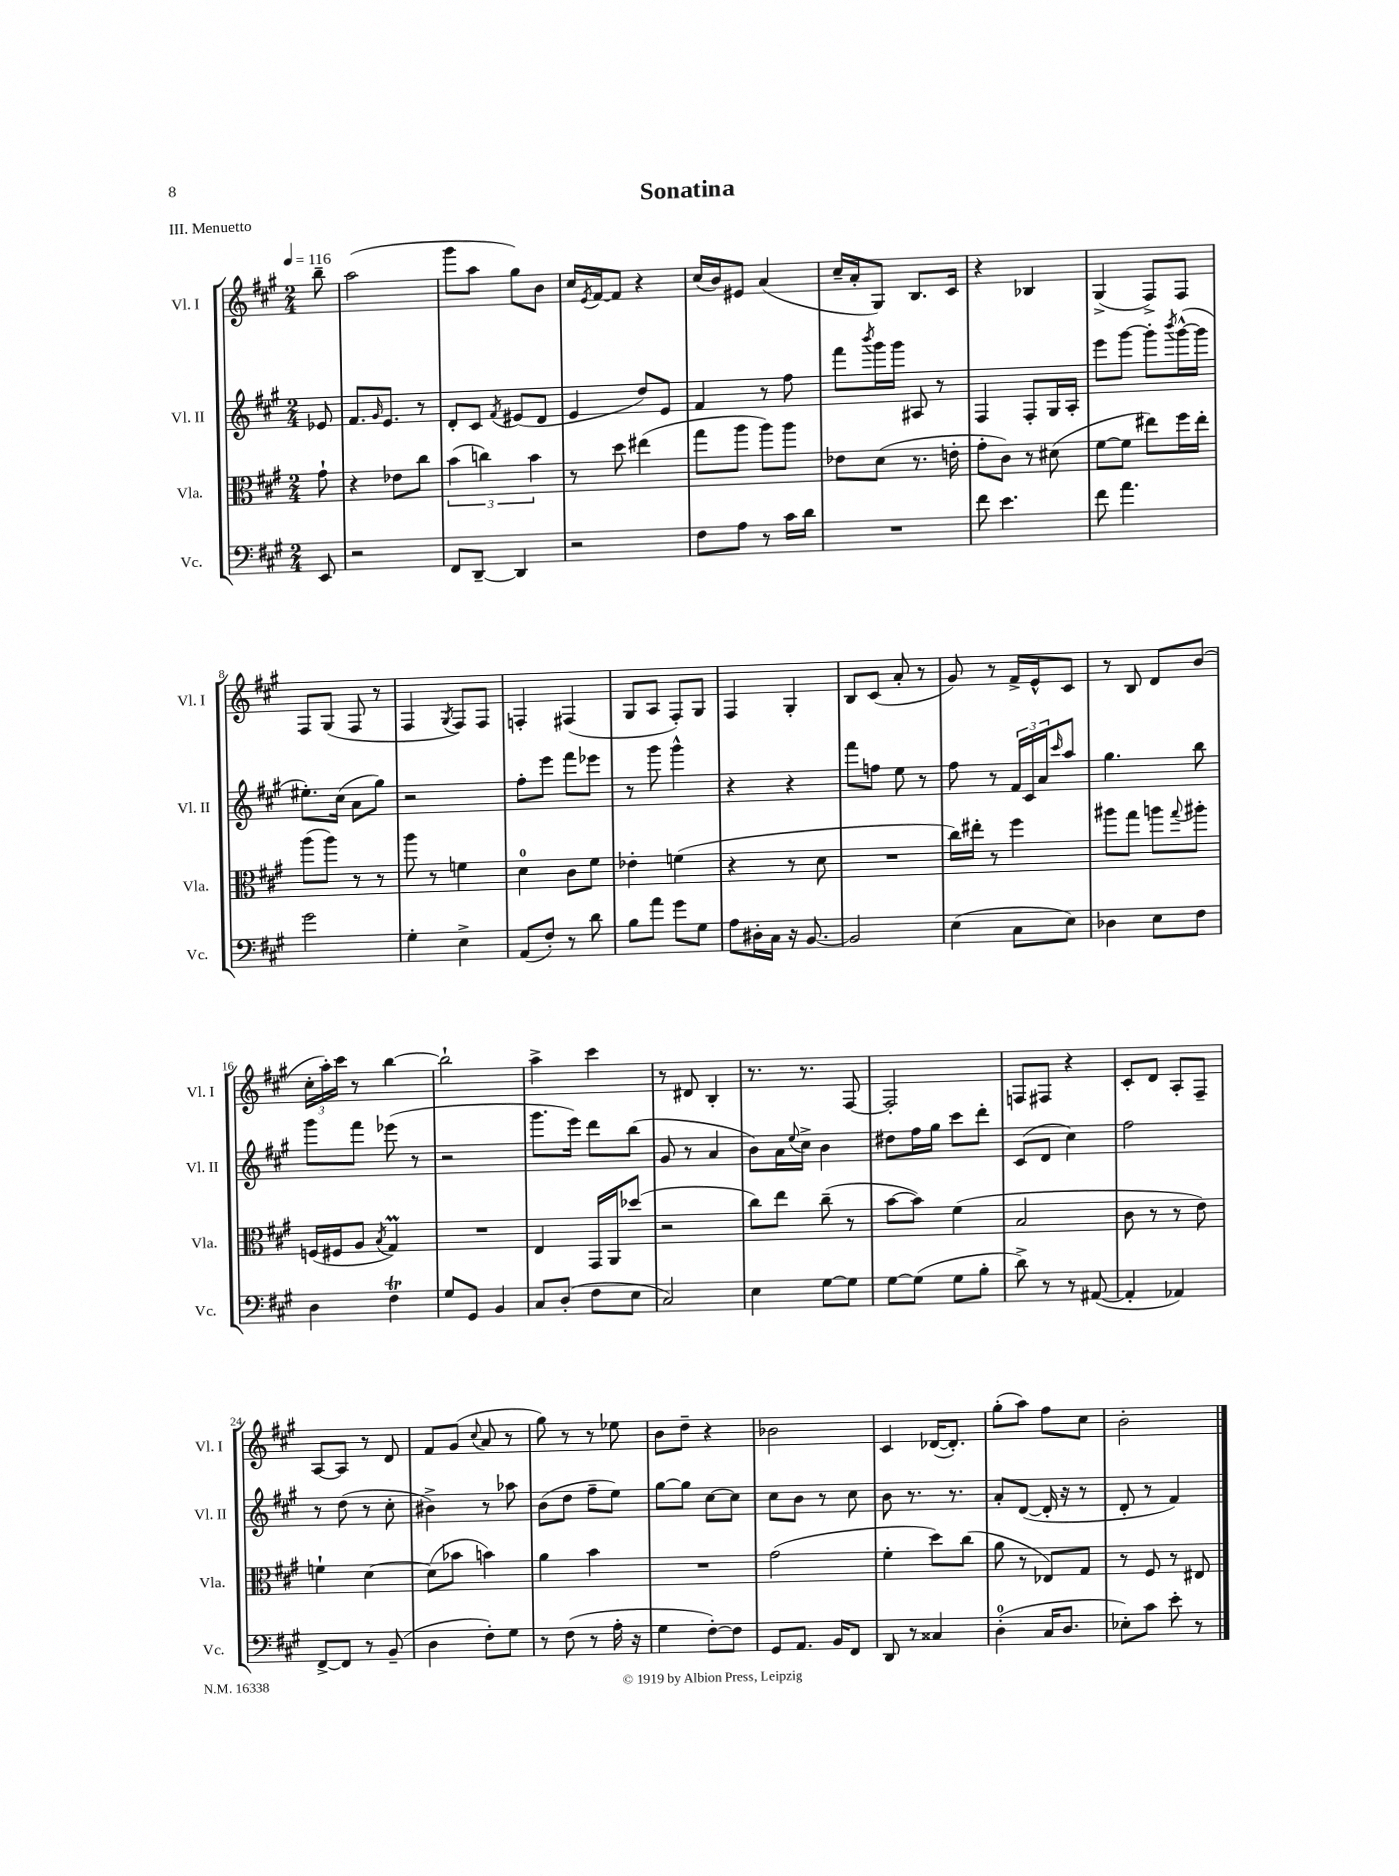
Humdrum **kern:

**kern	**kern	**kern	**kern
*staff4	*staff3	*staff2	*staff1
*clefF4	*clefC3	*clefG2	*clefG2
*k[f#c#g#]	*k[f#c#g#]	*k[f#c#g#]	*k[f#c#g#]
*M2/4	*M2/4	*M2/4	*M2/4
*MM116	*MM116	*MM116	*MM116
8EE	8g#`	8e-	8bb~
=	=	=	=
2r	4r	8.f#	(2aa
.	.	16qqg#	.
.	.	8.e	.
.	8e-	.	.
.	8cc#	8r	.
=	=	=	=
8FF#	(6b	8d'	8ggg#
[8DD~	.	8c#	8aa
.	6cc)	.	.
.	.	8qf#	.
4DD]	.	(8e#	8gg#)
.	6b	.	.
.	.	8d	8b
=	=	=	=
2r	8r	4e	16cc#
.	.	.	8qe
.	.	.	[16f#
.	8dd	.	8f#]
.	(4ee#	8dd)	4r
.	.	8e	.
=	=	=	=
8F#	8gg#	4f#	(16cc#
.	.	.	16b)
8A	8aa	.	8e#
8r	8aa)	8r	(4a
16c#	8aa	8ff#	.
16d	.	.	.
=	=	=	=
2r	8e-	8fff#	16cc#~
.	.	.	16a'
.	.	8qbbb	.
.	(8d	16ggg#	8G#)
.	.	16ggg#	.
.	8.r	8A#	8.B
.	.	8r	.
.	16e'	.	16c#
=	=	=	=
8f#	8g#'	4F#	4r
4.e	8c#)	.	.
.	8r	8F#'	4B-
.	(8d#	16G#	.
.	.	16A'	.
=	=	=	=
8f#	[8f#	8eee	(4G#^
4.a	8f#]	[8ggg#	.
.	8ee#)	8ggg#']	8F#^)
.	.	8qbbb	.
.	16ff#	([16ggg#^^	8F#
.	16ee#'	16ggg#]	.
=	=	=	=
2g#	(8aa	8.ee#')	8F#
.	8aa)	.	(8G#
.	.	(16cc#	.
.	8r	8a	8F#
.	8r	8gg#)	8r
=	=	=	=
4G#'	8aa	2r	4F#
.	8r	.	.
.	.	.	8qG#
4E^	4f	.	8F#)
.	.	.	8F#
=	=	=	=
(8AA	4d	8ff#'	4F'
8F#')	.	8eee	.
8r	8c#	8fff#	(4F#
8d	8f#	8eee-	.
=	=	=	=
8B	4e-'	8r	8G#
8a	.	8ggg#	8A
8g#	(4f	4ggg#^^	8F#')
8G#	.	.	8G#
=	=	=	=
8A	4r	4r	4F#
16D#'	.	.	.
16C#	.	.	.
16r	8r	4r	4G#'
[8.BB	.	.	.
.	8d	.	.
=	=	=	=
2BB]	2r	8fff#	8B
.	.	8ff	(8c#
.	.	8ee	8a'
.	.	8r	8r
=	=	=	=
(4E	16cc#)	8ff#	8g#)
.	16ee#'	.	.
.	8r	8r	8r
8C#	4ff#	24f#	16f#^
.	.	24c#	.
.	.	.	16e^^
.	.	24a	.
.	.	16qqccc#	.
8E)	.	8aa	8c#
=	=	=	=
4D-	8aa#	4.gg#	8r
.	8gg#	.	8B
8E	8aa	.	8d
.	8qqgg#	.	.
8F#	8aa#'	8bb	(8b
=	=	=	=
4D	(16F	8ggg#	24cc#'
.	.	.	24aa')
.	16F#	.	.
.	.	.	24ccc#
.	8A	8fff#	8r
.	8qB	.	.
4F#	4G#)	(8eee-	[4bb
.	.	8r	.
=	=	=	=
8G#	2r	2r	2bb`]
8GG#	.	.	.
4BB	.	.	.
=	=	=	=
8C#	4E	8.ggg#	4aa^
(8D'	.	.	.
.	.	16eee)	.
8F#	16GG#	8ddd	4ccc#
.	16AA	.	.
8E	(8dd-	(8bb	.
=	=	=	=
2C#)	2r	8g#	8r
.	.	8r	8d#
.	.	4a	4B'
=	=	=	=
4E	8cc#)	8b)	8.r
.	8ee	16a	.
.	.	8qqee	.
.	.	16cc#^	8.r
[8G#	(8cc#~	4b	.
8G#]	8r	.	[8F#
=	=	=	=
[8G#	[8b	8dd#	2F#']
(8G#]	8b])	16ff#	.
.	.	16gg#	.
8G#	(4f#	8ccc#	.
8B'	.	8ddd'	.
=	=	=	=
8d^)	2B	(8c#	8F
8r	.	8d	8F#
8r	.	4cc#)	4r
([8AA#	.	.	.
=	=	=	=
4AA#']	8c#	2ff#	8c#'
.	8r	.	8d
4AA-)	8r	.	8A'
.	8e)	.	8F#~
=	=	=	=
[8FF#^	4f`	8r	[8A
8FF#]	.	(8dd	8A]
8r	[4d	8r	8r
(8BB~	.	8cc#'	8d
=	=	=	=
4D	(8d]	4b#^)	8f#
.	8b-	.	(8g#
.	.	.	8qqcc#
8F#')	4b)	8r	8a
8G#	.	8aa-	8r
=	=	=	=
8r	4a	(8b	8gg#)
(8F#	.	8dd	8r
8r	4b	8ff#~	8r
16A'	.	8ee)	8ee-
16r	.	.	.
=	=	=	=
4G#	2r	[8gg#	8b
.	.	8gg#]	8dd~
[8F#')	.	[8cc#	4r
8F#]	.	8cc#]	.
=	=	=	=
8GG#	(2g#	8cc#	2b-
8.AA	.	8b	.
.	.	8r	.
16BB	.	.	.
8FF#	.	8cc#	.
=	=	=	=
8DD	4f#'	8b	4c#
8r	.	8.r	.
4C##	8dd)	.	([16d-
.	.	8.r	8.d-'])
.	(8cc#	.	.
=	=	=	=
(4D'	8a	8a'	(8gg#'
.	8r	([8d	8aa)
16C#	8E-)	16d']	8ff#
8.D	.	16r	.
.	8G#	8r	8cc#
=	=	=	=
8E-')	8r	8d'	2b'
8c#	8F#	8r	.
8e'	8r	4f#)	.
8r	8E#	.	.
==	==	==	==
*-	*-	*-	*-
